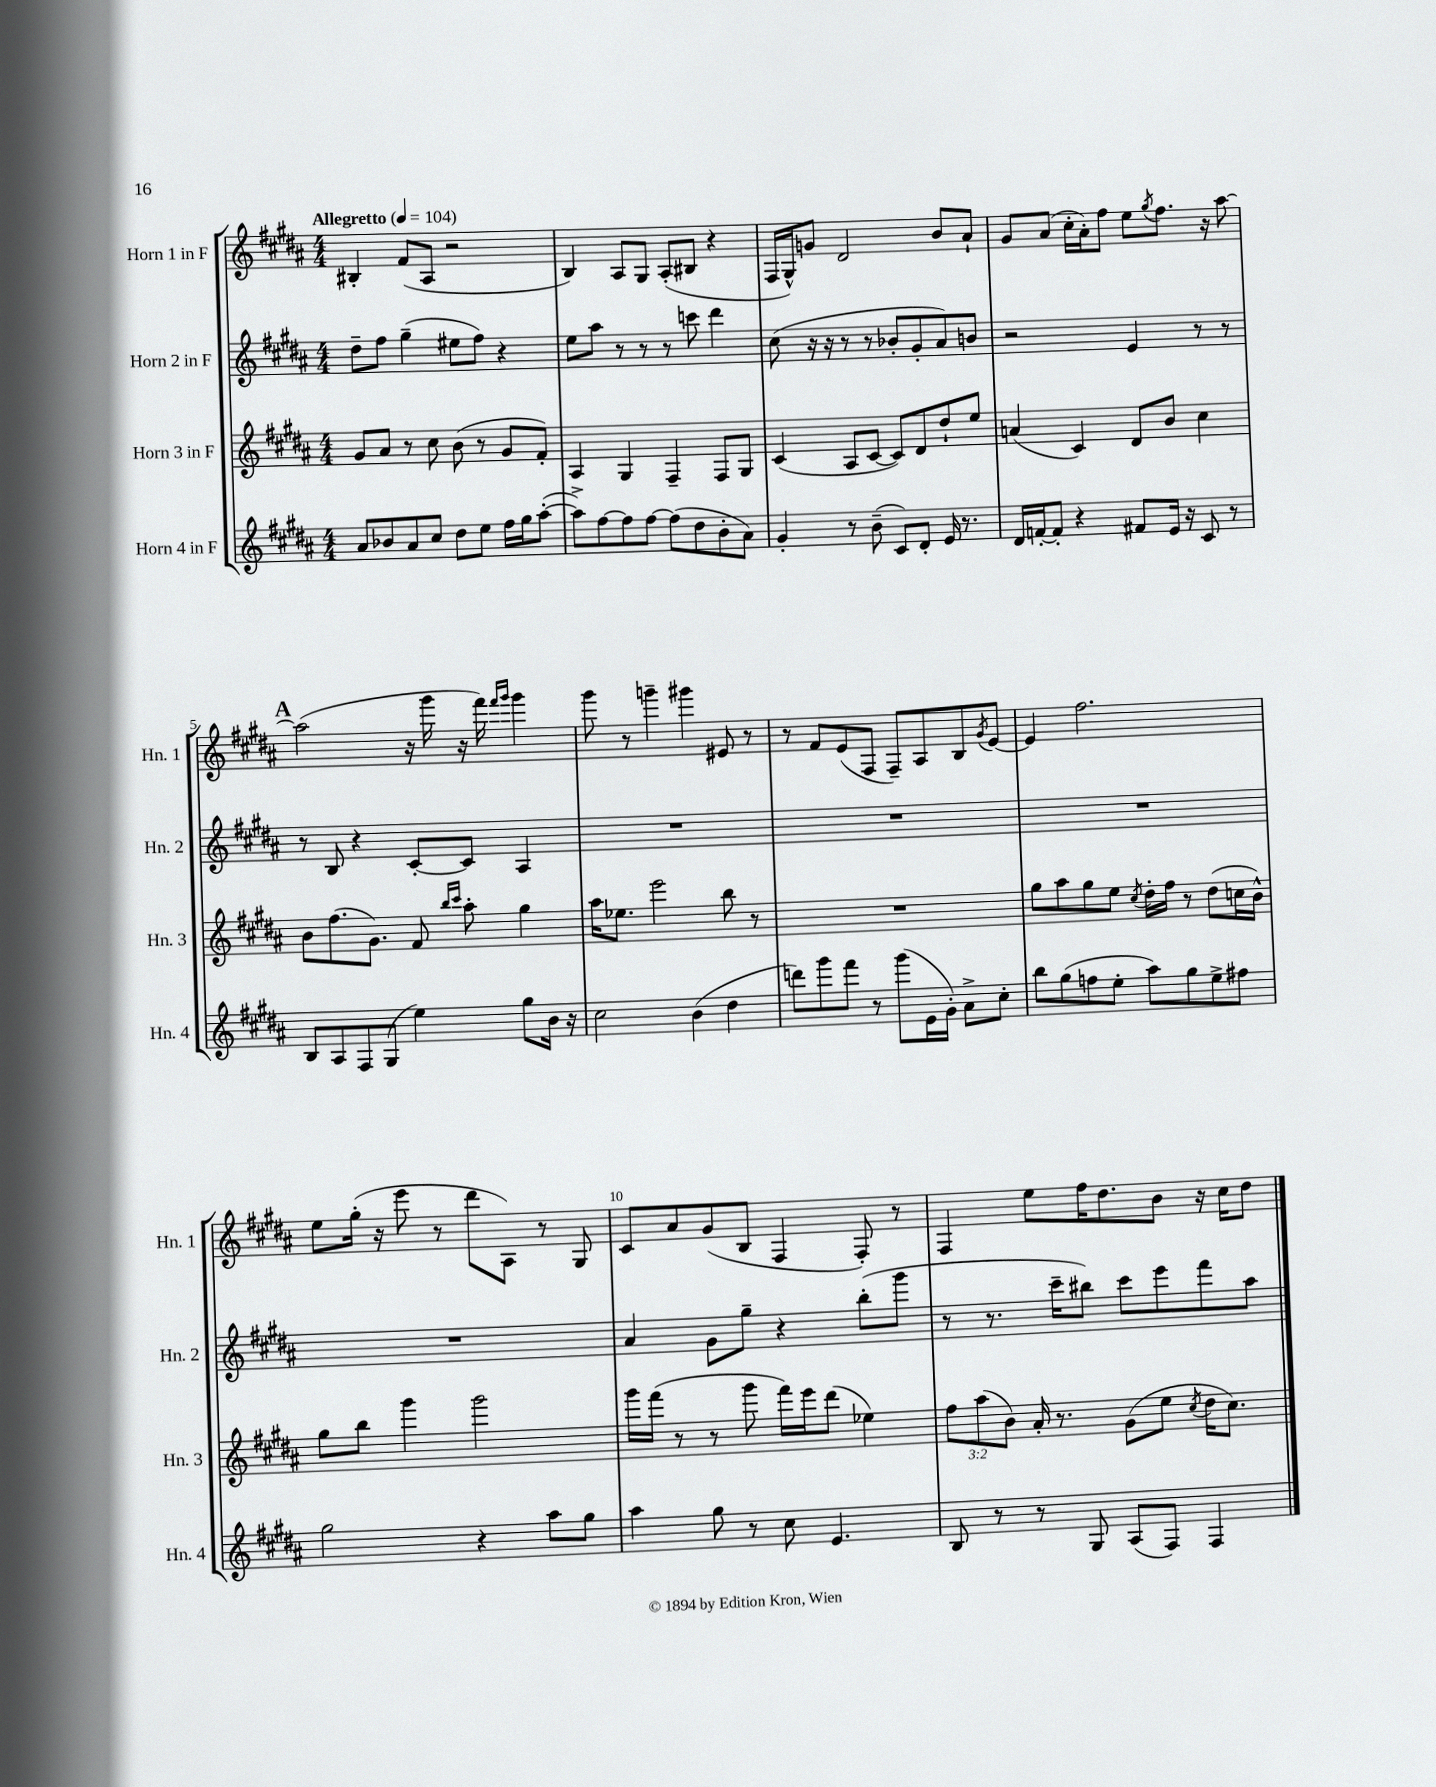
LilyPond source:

<<
\new StaffGroup <<
\new Staff = "s0" \with { instrumentName = "Horn 1 in F" shortInstrumentName = "Hn. 1" } {
    \clef treble \key b \major \numericTimeSignature \time 4/4 \tempo "Allegretto" 4 = 104
    bis4-. fis'8( ais8 r2 |
    b4) ais8 gis8 ais8-.( bis8 r4 |
    fis16 gis16-^) g'8 dis'2 b'8 ais'8-! |
    gis'8 ais'8( cis''16-. ais'16-.) fis''8 e''8 \acciaccatura { gis''8 } fis''8. r16 ais''8~ |
    \mark \markup { \bold "A" } ais''2( r16 gis'''16 r16 fis'''16) \grace { fis'''16 gis'''16 } gis'''4 |
    gis'''8 r8 g'''4-- gis'''4 eis'8 r8 |
    r8 fis'8 e'8( fis8 fis8--) ais8 b8 \acciaccatura { gis'8 } e'8~ |
    e'4 fis''2. |
    e''8 gis''16-.( r16 e'''8 r8 dis'''8 ais8) r8 gis8 |
    cis'8 ais'8 gis'8( b8 fis4 fis8-.) r8 |
    fis4 e''8 fis''16 dis''8. b'8 r16 cis''16 dis''8 \bar "|." |
}
\new Staff = "s1" \with { instrumentName = "Horn 2 in F" shortInstrumentName = "Hn. 2" } {
    \clef treble \key b \major \numericTimeSignature \time 4/4
    dis''8-- fis''8 gis''4--( eis''8 fis''8) r4 |
    e''8 ais''8 r8 r8 r8 c'''8 dis'''4 |
    cis''8( r16 r16 r8 r8 bes'8-. gis'8-. ais'8) b'8 |
    r2 e'4 r8 r8 |
    \mark \markup { \bold "A" } r8 b8 r4 cis'8~-. cis'8 ais4 |
    R1 |
    R1 |
    R1 |
    R1 |
    ais'4 gis'8 gis''8-- r4 b''8-.( gis'''8 |
    r8 r8. cis'''16-- bis''8) cis'''8 e'''8 fis'''8 ais''8 \bar "|." |
}
\new Staff = "s2" \with { instrumentName = "Horn 3 in F" shortInstrumentName = "Hn. 3" } {
    \clef treble \key b \major \numericTimeSignature \time 4/4 \override Staff.TupletNumber.text = #tuplet-number::calc-fraction-text
    gis'8 ais'8 r8 cis''8 b'8( r8 gis'8 fis'8-.) |
    ais4 gis4 fis4-- fis8 gis8 |
    cis'4( ais8 cis'8~ cis'8) dis'8 dis''8-! e''8 |
    a'4( cis'4) dis'8 b'8 cis''4 |
    \mark \markup { \bold "A" } b'8 fis''8.( gis'8.) fis'8 \grace { b''16 cis'''16 } ais''8-. gis''4 |
    ais''16 ees''8. e'''2 b''8 r8 |
    R1 |
    gis''8 ais''8 gis''8 e''8 \acciaccatura { cis''8 } dis''16-. fis''16 r8 dis''8( c''16 b'16-^) |
    gis''8 b''8 gis'''4 gis'''2 |
    gis'''16 fis'''16( r8 r8 gis'''8 fis'''16) e'''16 dis'''8( ees''4) |
    \tuplet 3/2 { fis''8 ais''8( b'8) } ais'16-. r8. gis'8( e''8 \acciaccatura { cis''8 } dis''16 cis''8.) \bar "|." |
}
\new Staff = "s3" \with { instrumentName = "Horn 4 in F" shortInstrumentName = "Hn. 4" } {
    \clef treble \key b \major \numericTimeSignature \time 4/4
    ais'8 bes'8 ais'8 cis''8 dis''8 e''8 fis''16 gis''16 ais''8~-.( |
    ais''8->) fis''8~ fis''8 fis''8~ fis''8( dis''8 b'8-. ais'8) |
    gis'4-. r8 b'8--( cis'8) dis'8-. e'16 r8. |
    dis'16 f'16~-. f'8-. r4 fis'8 e'16 r16 cis'8 r8 |
    \mark \markup { \bold "A" } b8 ais8 fis8 gis8( e''4) gis''8 b'16 r16 |
    cis''2 b'4( dis''4 |
    d'''8) gis'''8 fis'''8 r8 gis'''8( e'16 gis'16-.) ais'8-> cis''8-. |
    b''8 gis''8( f''8 e''8-. ais''8) gis''8 e''8-> fis''8 |
    gis''2 r4 ais''8 gis''8 |
    ais''4 gis''8 r8 cis''8 e'4. |
    b8 r8 r8 gis8 ais8( fis8) fis4 \bar "|." |
}
>>
>>
\layout { \context { \Score \override BarNumber.break-visibility = ##(#f #t #t) barNumberVisibility = #(every-nth-bar-number-visible 5) } }
